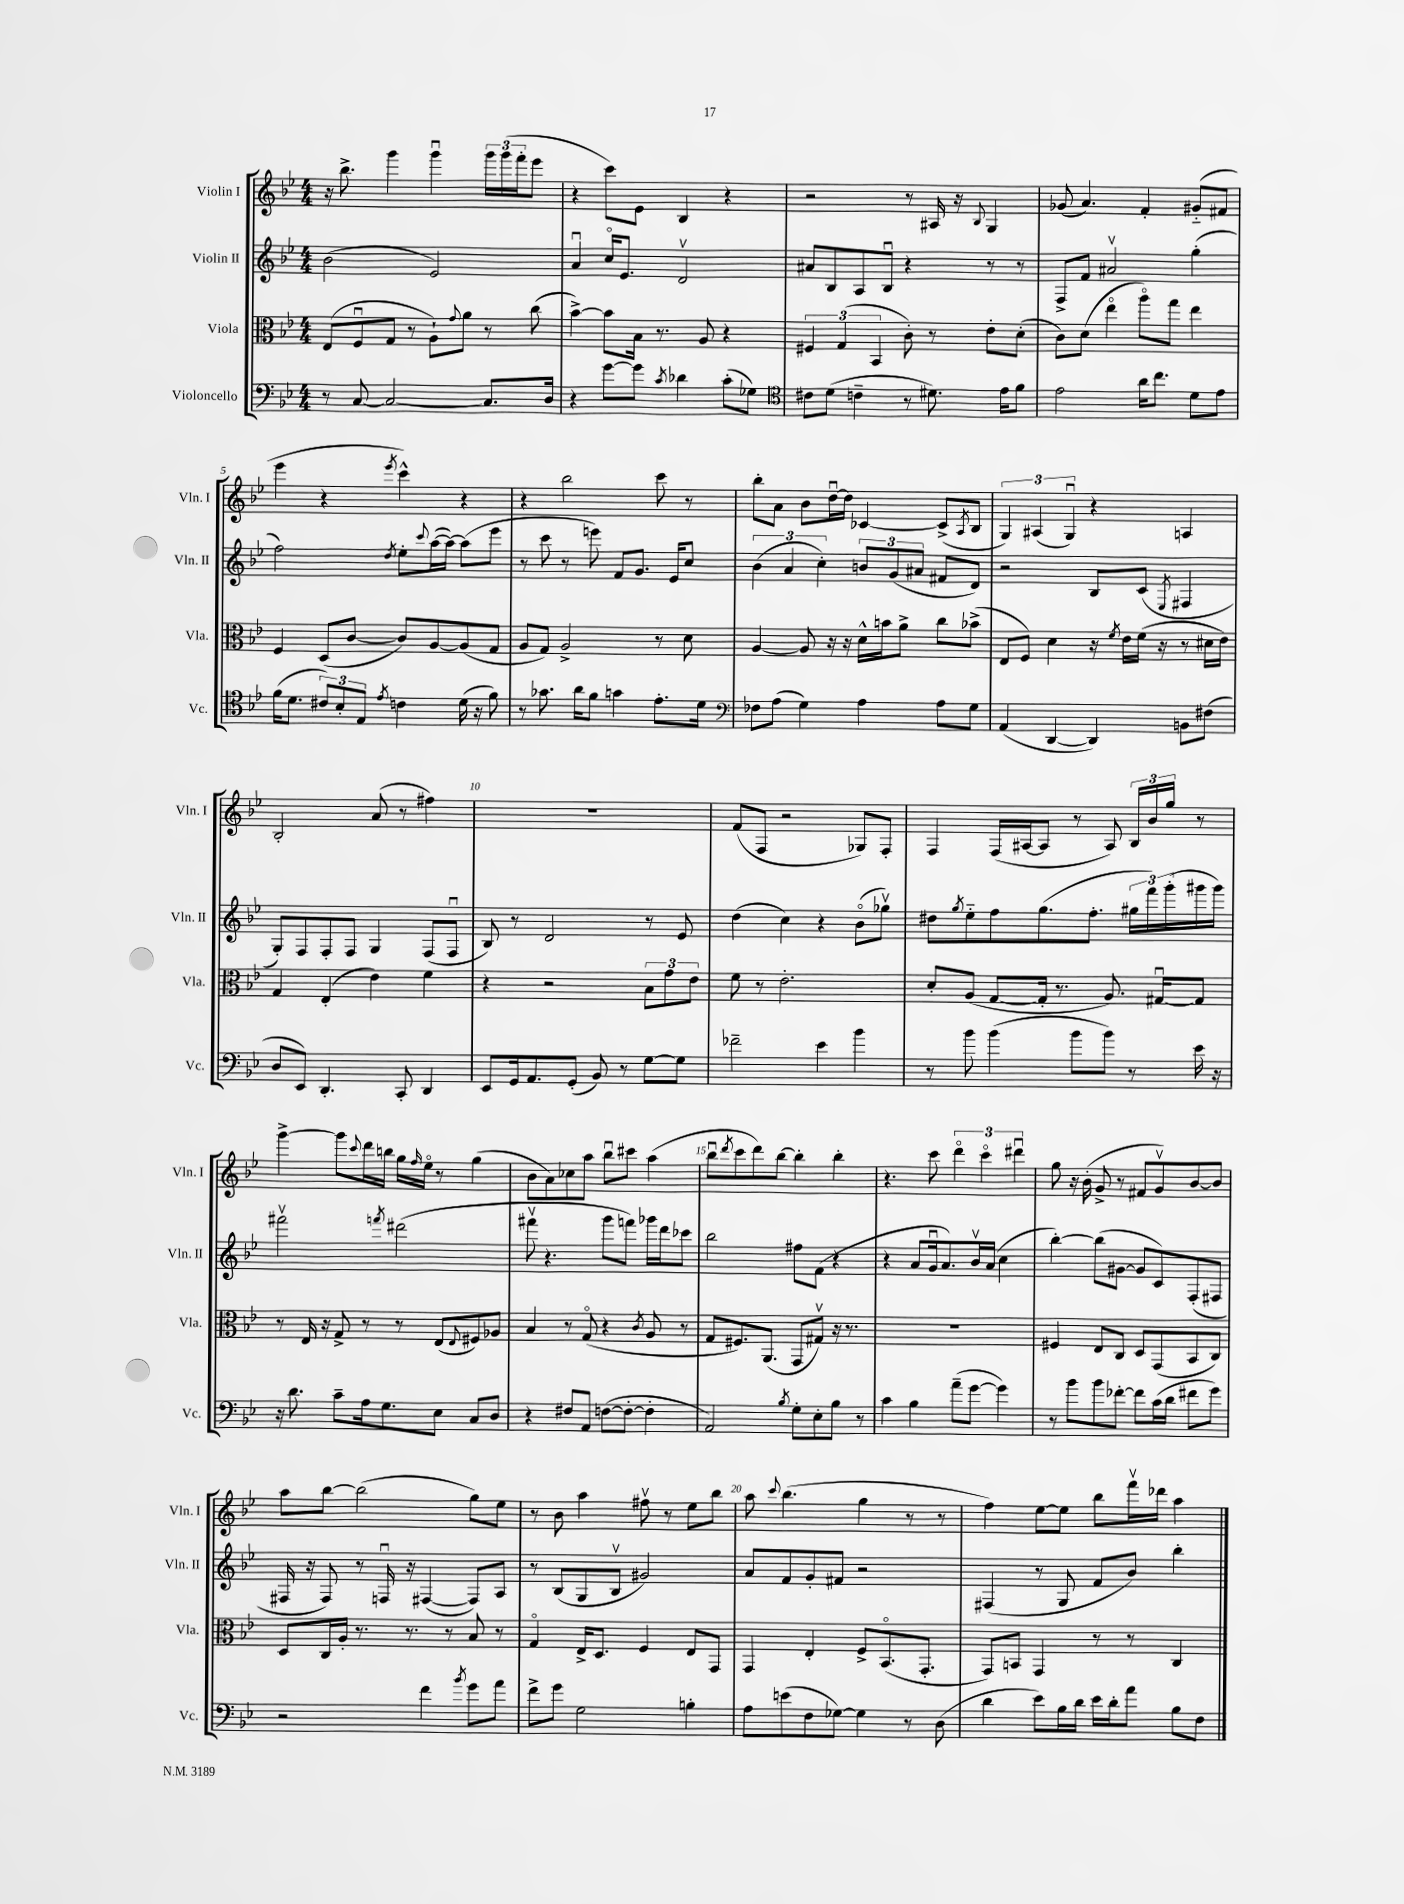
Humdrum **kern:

**kern	**kern	**kern	**kern
*staff4	*staff3	*staff2	*staff1
*clefF4	*clefC3	*clefG2	*clefG2
*k[b-e-]	*k[b-e-]	*k[b-e-]	*k[b-e-]
*M4/4	*M4/4	*M4/4	*M4/4
8r	(8E-	(2b-	16r
.	.	.	8.bb-^
[8C	8Fu	.	.
2C_	8G	.	4ggg
.	8r	.	.
.	8A`)	2e-)	4gggu
.	8qqg	.	.
.	8a	.	.
8.C]	8r	.	24ggg
.	.	.	(24ggg
.	.	.	24fff'
.	(8cc	.	8eee-
16D	.	.	.
=	=	=	=
4r	[4b-^)	4au	4r
[8g	8b-]	16cco	8ccc)
.	.	8.e-	.
8g]	16B-	.	8e-
.	8.r	.	.
8qc	.	.	.
4d-	.	2dv	4B-
.	8A	.	.
(8c'	4r	.	4r
8G-)	.	.	.
=	=	=	=
*clefC4	*	*	*
8c#	6F#	8a#	2r
(8d	.	8B-	.
.	(6G	.	.
4c~	.	8A	.
.	6BB-	.	.
.	.	8B-u	.
8r	8c')	4r	8r
8.d#)	8r	.	16A#
.	.	.	16r
.	.	.	8qqB-
.	8e-'	8r	4G
16e-	.	.	.
8f	(8d'	8r	.
=	=	=	=
2e-	8c)	8F^	(8g-
.	(8d	8f	4.a)
.	4ee-o	2a#v	.
16a	8aao)	.	4f'
8.cc	.	.	.
.	8gg	.	.
8d	4ee-	(4gg'	(8g#'~
8e-	.	.	8f#
=	=	=	=
(16f	4F	2ff)	4eee-
8.d	.	.	.
12c#)	(8D	.	4r
12B-'	.	.	.
.	[8c	.	.
12E-	.	.	.
8qe-	.	8qdd	8qeee-
4c	8c])	8ee-'	4ccc^^)
.	.	8qqccc	.
.	[8A	([16aa	.
.	.	16aa_)	.
(16d	(8A]	(8aa]	4r
16r	.	.	.
8f)	8G	8eee-	.
=	=	=	=
8r	8A	8r	4r
8.g-	8G)	8ccc	.
.	2A^	8r	2bb-
16a	.	.	.
8f	.	8eee)	.
4g	.	8f	.
.	.	8.g	.
8.e-'	8r	.	8ccc
.	.	16e-	.
.	8d	8cc	8r
16d	.	.	.
=	=	=	=
*clefF4	*	*	*
8F-	[4A	(6b-	8bb-'
(8A	.	.	8a
.	.	6a	.
4G)	8A]	.	8b-
.	.	6cc')	.
.	16r	.	[16ddu
.	16r	.	16dd]
4A	16d^^	12b	[4c-
.	16b	.	.
.	.	(12g	.
.	8a^	.	.
.	.	12a#	.
8A	8cc	8f#	(8c-^]
.	.	.	8qA
8G	(8b-^	8d)	8B-
=	=	=	=
(4AA	8E-	2r	6G)
.	8F)	.	.
.	.	.	(6A#
[4DD	4d	.	.
.	.	.	6Gu)
4DD])	16r	8B-	4r
.	8qf	.	.
.	16e-	.	.
.	(16f	(8c	.
.	16r	.	.
.	.	8qE-	.
8BB	8r	4F#	4A
(8F#	16d#	.	.
.	16e-)	.	.
=	=	=	=
8D	4G	8G')	2B-'
8EE-)	.	8F	.
4.DD'	(4E-'	8F'	.
.	.	8F	.
.	4e-)	4G	(8a
8CC'	.	.	8r
4DD	4f	(8F	4ff#)
.	.	8Fu	.
=	=	=	=
8EE-	4r	8B-)	1r
16GG	.	8r	.
8.AA	.	.	.
.	2r	2d	.
(8GG'	.	.	.
8BB-)	.	.	.
8r	.	.	.
[8G	12B-	8r	.
.	12g	.	.
8G]	.	8e-	.
.	12e-	.	.
=	=	=	=
2f-~	8f	(4dd	(8f
.	8r	.	8F
.	2.e-'	4cc)	2r
4e-	.	4r	.
4b-	.	(8b-o	8G-)
.	.	8gg-v)	8F'
=	=	=	=
8r	8d'	8dd#	4F
.	.	8qgg	.
8b-	(8A	8ee-'~	.
(4b-	[8G	8ff	(16F
.	.	.	[16A#
.	16G']	(8.gg	8A#]
.	8.r	.	.
8b-	.	.	8r
.	.	8.ff'	.
8b-)	8.A)	.	8A#)
8r	.	24gg#	24B-
.	.	24fff)	24b-
.	[16G#u	.	.
.	.	(24ggg'	24gg
16e-	8G#]	16ggg#	8r
16r	.	16ggg#)	.
=	=	=	=
16r	8r	2fff#v	[4ggg^
8.d	.	.	.
.	16E-	.	.
.	16r	.	.
8c~	8G^	.	8ggg]
.	.	.	8qqccc
16A	8r	.	16ddd
8.G	.	.	16bb
.	.	8qfff	.
.	8r	(2ddd#	16gg
.	.	.	16qqff
.	.	.	16ee-o
8E-	(8E-	.	8r
.	8qqE-	.	.
8C	8F#)	.	(4gg
8D	8A-	.	.
=	=	=	=
4r	4B-	8fff#v	8b-
.	.	4.r	8a)
8F#	8r	.	8cc-
8AA	(8Go	.	8aa
([8F	4r	8ggg	8bb-u
8F'_	.	8fff)	8ccc#
.	8qc	.	.
4F']	8A	16ggg-	(4aa
.	.	16ddd	.
.	8r	8ccc-	.
=	=	=	=
2AA)	8G	2bb-	8bb-u
.	.	.	8qddd
.	8.F#)	.	8ccc
.	.	.	8ddd)
.	(8.AA	.	.
.	.	.	[8bb-
8qB-	.	.	.
8G'	8GG	8ff#	4bb-']
8E-'	8G#v)	(8f	.
8B-	16r	4r	4bb-'
.	8.r	.	.
8r	.	.	.
=	=	=	=
4c	1r	4r	4.r
4B-	.	8a	.
.	.	16gu	8ccc
.	.	8.a)	.
(8a~	.	.	6dddo
[8g	.	16b-v	.
.	.	.	6ccco
.	.	(16a	.
4g])	.	4cc	.
.	.	.	6ddd#u
=	=	=	=
8r	4F#	[4bb-')	8gg
8b-	.	.	16r
.	.	.	(16b-'
8b-	8E-	(8bb-]	8g^
[8f-'	8C	[8g#	8r
8f-]	8D	8g#]	8f#
(16c	(8GG	8c)	8gv)
16d	.	.	.
8f#	8BB-	(8F'	[8b-
8g)	8C)	8F#	8b-]
=	=	=	=
2r	8D	16F#	8aa
.	.	16r	.
.	16C	8F#)	[8bb-
.	16A'	.	.
.	8.r	8r	(2bb-]
.	.	16Fu	.
.	8.r	16r	.
4f	.	([4F#	.
.	8r	.	.
8qb-	.	.	.
8g	8B-	8F#])	8gg)
8a	8r	8A	8ee-
=	=	=	=
8f^	4Go	8r	8r
8g	.	(8B-	8b-
2G	16E-^	8G	4aa
.	8.D	.	.
.	.	8B-v	.
.	4F	2g#)	8ff#v
.	.	.	8r
4B'	8E-	.	8ee-
.	8GG	.	8bb-
=	=	=	=
8A	4GG	8a	8aa
.	.	.	8qqccc
(8e	.	8f	(4.bb-
8F	4E-'	8g'	.
[8G-)	.	8f#	.
4G-]	8F^	2r	4gg
.	(8.BB-o	.	.
8r	.	.	8r
.	8.GG'	.	.
(8D	.	.	8r
=	=	=	=
4d	8GG)	(4F#	4ff)
.	8BB	.	.
8e-)	4GG	8r	[8ee-
16B-	.	8G	8ee-]
16d	.	.	.
16e-	8r	8f	8bb-
16d'	.	.	.
8a	8r	8b-)	16fffv
.	.	.	16ddd-
8B-	4C	4bb-'	4aa
8F	.	.	.
==	==	==	==
*-	*-	*-	*-
